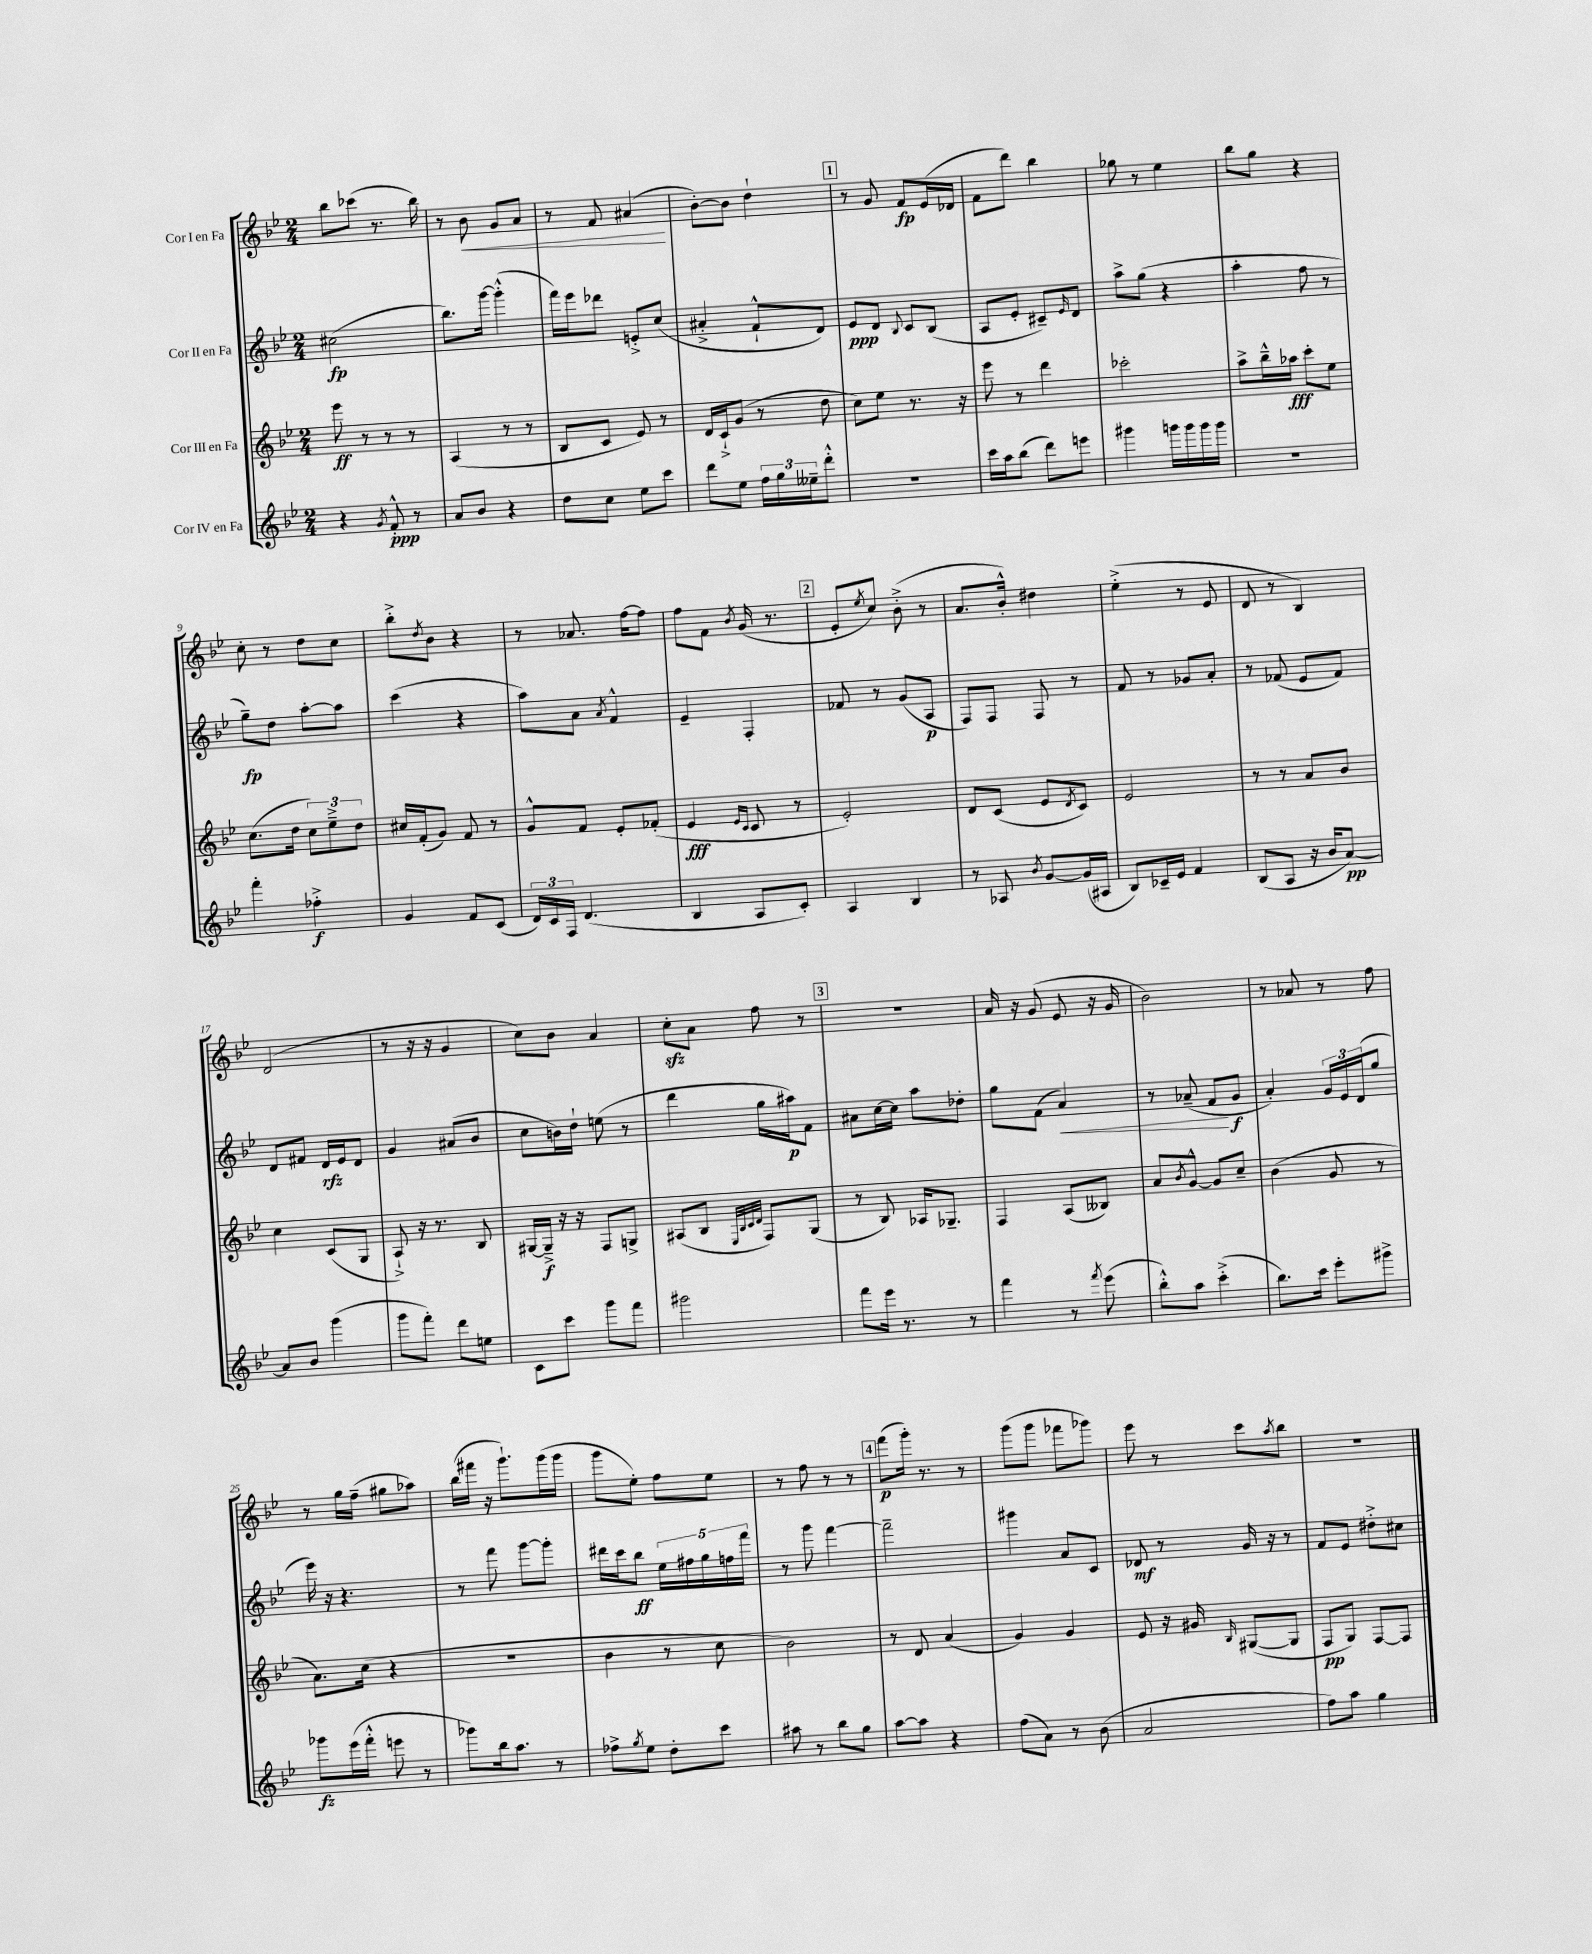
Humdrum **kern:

**kern	**kern	**kern	**kern
*staff4	*staff3	*staff2	*staff1
*clefG2	*clefG2	*clefG2	*clefG2
*k[b-e-]	*k[b-e-]	*k[b-e-]	*k[b-e-]
*M2/4	*M2/4	*M2/4	*M2/4
4r	8eee-	(2cc#	8bb-
.	8r	.	(8ccc-
8qg	.	.	.
8f'^^	8r	.	8.r
8r	8r	.	.
.	.	.	16bb-)
=	=	=	=
8a	(4A	8.bb-)	8r
8b-	.	.	8b-
.	.	[16ggg	.
4r	8r	(4ggg'^^]	8g
.	8r	.	8a
=	=	=	=
8dd	8B-	16fff)	8r
.	.	16eee-	.
8cc	8c	8ddd-	8f
8ee-	8e-)	8e'^	(4a#
8ccc	8r	(8cc	.
=	=	=	=
8ddd	16d	4a#'^	[8b-')
.	16c`^	.	.
8ee-	(8g	.	8b-]
24ff	8r	8f`^^	4dd`
24gg	.	.	.
24ee--~	.	.	.
8ddd'^^	8dd	8d)	.
=	=	=	=
2r	8cc)	8e-	8r
.	8ee-	8d	8g
.	.	8qqB-	.
.	8.r	8c	8f
.	.	(8B-	(16e-
.	16r	.	16d-
=	=	=	=
16ccc	8eee-	8A	8f
16aa	.	.	.
(8bb-	8r	8e-'	8ddd)
8ddd)	4ddd	8c#~)	4bb-
.	.	16qqe-	.
8eee	.	8d	.
=	=	=	=
4ggg#	2ccc-'	8aa^	8gg-
.	.	(8gg	8r
16ggg	.	4r	4ee-
16ggg	.	.	.
16ggg	.	.	.
16ggg	.	.	.
=	=	=	=
2r	8aa^	4aa'	8bb-
.	16bb-~^^	.	8gg
.	16aa-	.	.
.	8ccc'	8ff	4r
.	8ee-	8r	.
=	=	=	=
4fff'	(8.cc	8gg~)	8cc'
.	.	8dd	8r
.	16dd	.	.
4ff-'^	12cc)	[8aa'	8dd
.	12ee-~^	.	.
.	.	8aa]	8cc
.	12dd	.	.
=	=	=	=
4g	16cc#	(4ccc	8bb-'^
.	(16f'	.	.
.	.	.	8qdd
.	8g)	.	8b-
8f	8f	4r	4r
(8c	8r	.	.
=	=	=	=
24d)	8g^^	8aa)	8r
24c	.	.	.
24F	.	.	.
(4.d	8f	8a	8.a-
.	.	8qa	.
.	8e-'	4f^^	.
.	.	.	[16ff
.	(8f-'	.	8ff]
=	=	=	=
4B-	4e-	4e-~	8ff
.	.	.	8f
.	16qqe-	.	.
.	16qqc	.	8qb-
8A	8c	4F'	(16g
.	.	.	8.r
8c')	8r	.	.
=	=	=	=
4A	2e-')	8f-	8e-'
.	.	.	8qee-
.	.	8r	8cc)
4B-	.	(8g	(8b-'^
.	.	8A	8r
=	=	=	=
8r	8d	8F)	8.a
8A-	(8c	8F	.
.	.	.	16b-'^^)
8qb-	.	.	.
[8g	8e-	8F	4dd#
.	8qd	.	.
(16g]	8c)	8r	.
16A#	.	.	.
=	=	=	=
8B-)	2e-	8f	(4ee-'^
16c-~	.	8r	.
16e-	.	.	.
4f	.	8g-	8r
.	.	8a'	8e-
=	=	=	=
(8B-	8r	8r	8d
8A	8r	(8f-	8r
16r	8a	8e-	4B-)
16b-	.	.	.
[8a)	8b-	8f-)	.
=	=	=	=
8a]	4cc	8d	(2d
8b-	.	8f#	.
(4ggg	(8c	16d	.
.	.	16e-	.
.	8G	8d	.
=	=	=	=
8ggg	8A`^)	4g	8r
8fff')	16r	.	16r
.	8.r	.	16r
8ddd	.	(8a#	4g
8ee	8B-	8b-	.
=	=	=	=
8c	[16G#	8cc	8cc)
.	16G#~^]	.	.
8ccc	16r	16b)	8b-
.	16r	16dd`	.
8ggg	8F	(8ee	4a
8fff	8G^	8r	.
=	=	=	=
2ggg#	(8A#	4ddd	8cc'
.	8B-	.	8a
.	32qqE-	.	.
.	32qqB-	.	.
.	32qqc	.	.
.	32qqd	.	.
.	8F)	16gg	8ff
.	.	16aa#)	.
.	(8G	8f	8r
=	=	=	=
8fff	8r	8a#	2r
16eee-	8B-)	[16cc	.
8.r	.	16cc]	.
.	16A-	8aa	.
.	8.G-~	.	.
8r	.	8dd-'	.
=	=	=	=
4fff	4F	8gg	16a
.	.	.	16r
.	.	(8f	(8g
8r	(8A	4a)	8e-
8qfff	.	.	.
(8eee-	8B--)	.	16r
.	.	.	16g
=	=	=	=
8bb-'^^)	8a	8r	2b-)
.	8qb-	.	.
8aa	[8g^^	(8a-~	.
(4ccc'^	8g]	8f	.
.	8cc~	8g	.
=	=	=	=
8.bb-)	(4b-	4a')	8r
.	.	.	8a-
16ccc	.	.	.
8eee-'	8g	24g	8r
.	.	24e-	.
.	.	(24d	.
8ggg#^	8r	8gg	8ff
=	=	=	=
8ggg-	8.a)	16eee-)	8r
.	.	16r	.
(16eee-	.	4.r	16gg
16fff'^^	(16cc	.	(16ff~
8eee	4r	.	8gg#
8r	.	.	8aa-)
=	=	=	=
8ggg-)	2r	8r	(16bb-
.	.	.	16fff#
16bb-	.	8fff	16r
8.aa	.	.	8.ggg`)
.	.	[8ggg	.
8r	.	8ggg']	(16ggg
.	.	.	16ggg
=	=	=	=
8ff-^	4b-	16ddd#	8ggg
.	.	16ccc	.
8qgg	.	.	.
8ee-	.	8bb-	8ee-')
8dd'	8r	20ee-	8ff
.	.	20ff#	.
.	.	20gg	.
8ccc	8cc	.	8ee-
.	.	20ff	.
.	.	20fff	.
=	=	=	=
8aa#	2b-)	8r	8r
8r	.	8ggg	8ff
8bb-	.	[4fff	8r
8gg	.	.	8r
=	=	=	=
[8aa	8r	2fff~]	(8fff
8aa]	8d	.	16ggg')
.	.	.	8.r
4r	(4a	.	.
.	.	.	8r
=	=	=	=
(8ff	4g)	4ggg#	(8ggg
8a)	.	.	8ggg
8r	4g	8a	8fff-
(8b-	.	8c	8ggg-)
=	=	=	=
2a	8e-	8d-	8eee-
.	16r	8r	8r
.	16g#	.	.
.	16qqB-	.	.
.	([8G#	16g	8ccc
.	.	16r	.
.	.	.	8qaa
.	8G#]	8r	8bb-
=	=	=	=
8ff)	8F	8f	2r
8aa	8G)	8e-	.
4gg	[8F	8dd#'^	.
.	8F]	8cc#	.
==	==	==	==
*-	*-	*-	*-
